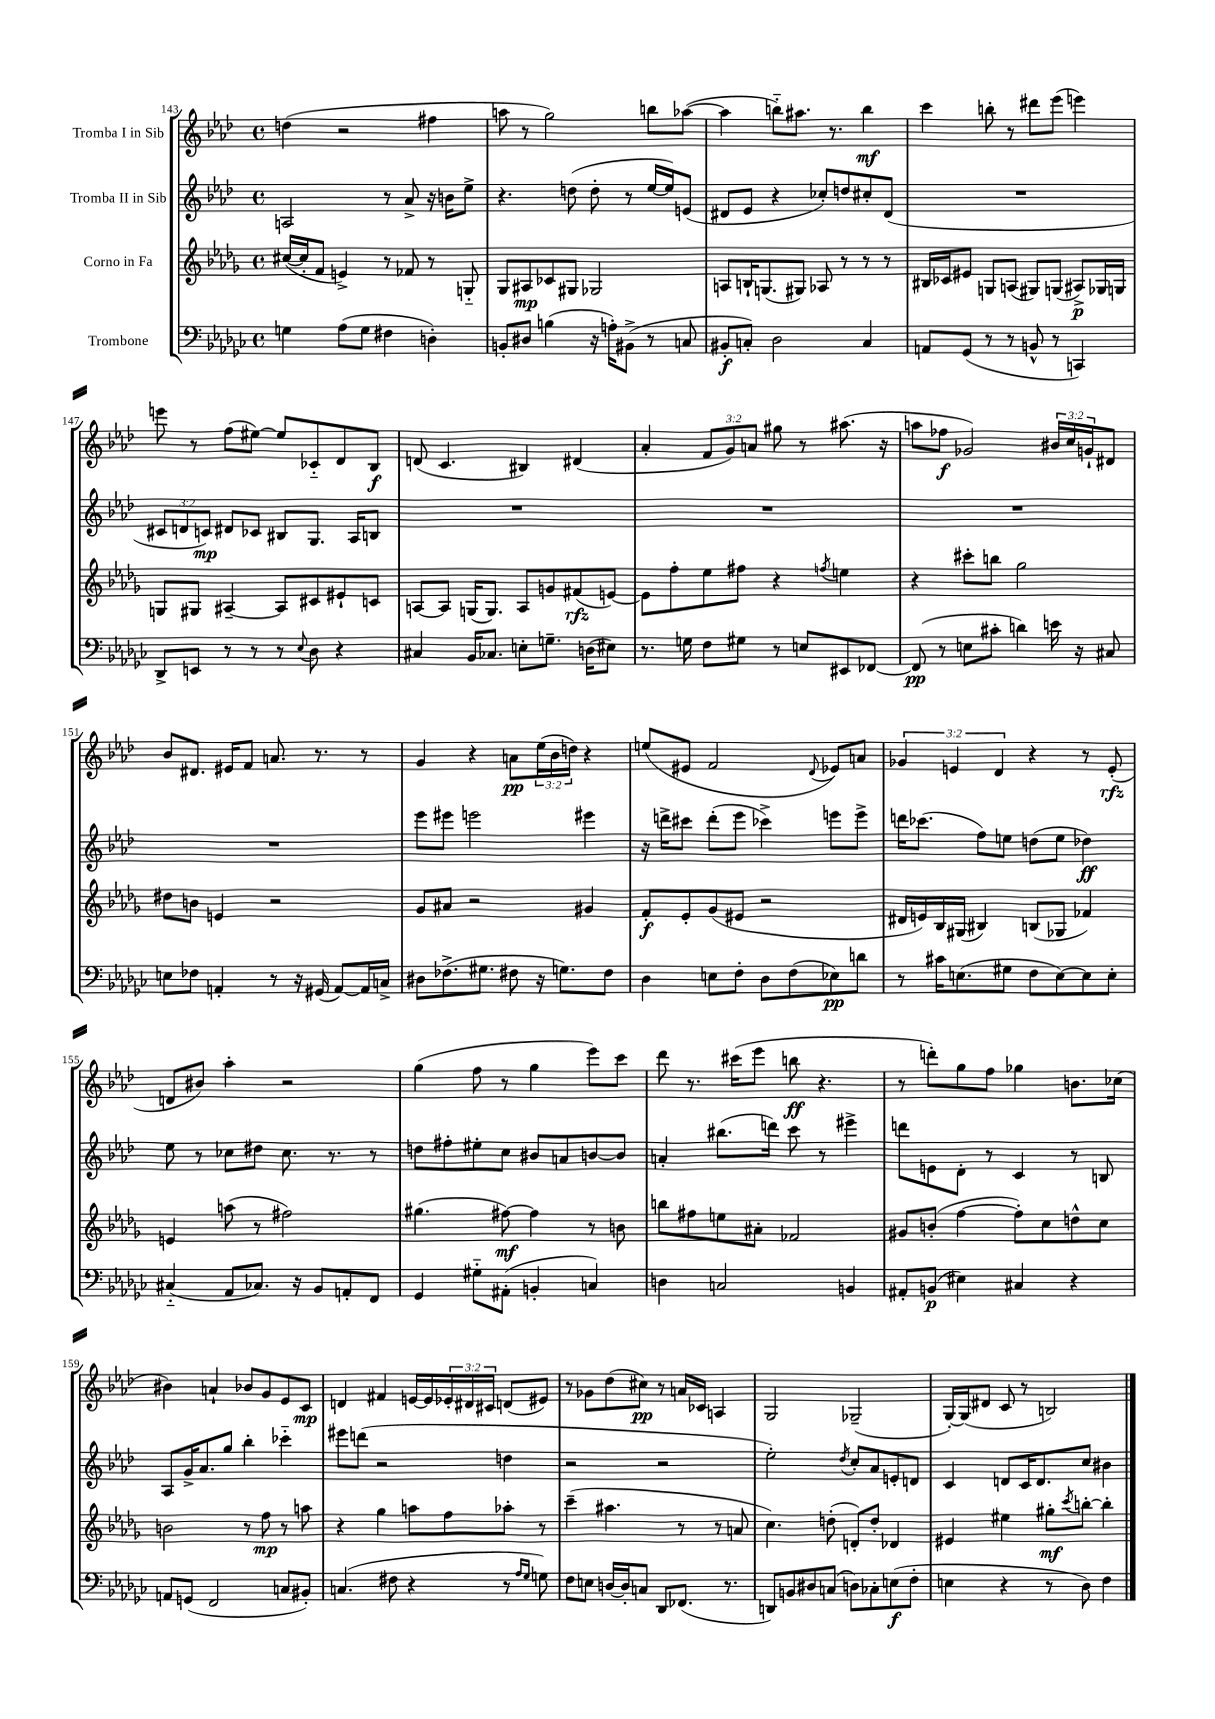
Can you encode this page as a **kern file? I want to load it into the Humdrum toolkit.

**kern	**kern	**kern	**kern
*staff4	*staff3	*staff2	*staff1
*clefF4	*clefG2	*clefG2	*clefG2
*k[b-e-a-d-g-c-]	*k[b-e-a-d-g-]	*k[b-e-a-d-]	*k[b-e-a-d-]
*M4/4	*M4/4	*M4/4	*M4/4
*met(c)	*met(c)	*met(c)	*met(c)
4G\	([16cc#/LL	2A/	(4dd\
.	16cc#'/]J	.	.
.	8f/J	.	.
(8A-\L	4e^/)	.	2r
8G\J	.	.	.
4F#\	8r	8r	.
.	8f-/	8a-^/	.
4D'\)	8r	16r	4ff#\
.	.	16b\LK	.
.	8G'~/	8ee-^\J	.
=	=	=	=
8BB'/L	8G-/L	4.r	8aa\
8D#/J	8A#/	.	8r
(4B\	8c-/	.	2gg\)
.	8G#/J	(8dd\	.
16r	2G-/	8dd'\	.
16A'\LK)	.	.	.
(8BB#^\J	.	8r	.
8r	.	[16ee-/LL	8bb\L
.	.	16ee-/]J)	.
8C/	.	(8e/J	([8aa-\J
=	=	=	=
8BB#'/L	8A/L	8d#/L	4aa-\]
8C'/J)	16B`/K	8e-/J	.
.	(8.G/	.	.
2D-\	.	4r	8bb'~\L)
.	8G#/J)	.	8.aa#\J
.	8A-/	8cc-'/L)	.
.	.	.	8.r
.	8r	8dd/	.
4C/	8r	8cc#'/	4bb\
.	8r	(8d#/J	.
=	=	=	=
8AA/L	16B#/LL	1r	4ccc\
.	16c-/J	.	.
(8GG-/J	8e#/J	.	.
8r	8G/L	.	8bb'\
8r	(8A/J	.	8r
8BB^^/	8G#/L)	.	8ddd#\L
8r	(8G/J	.	(8eee-\J
4CC/)	8A#^/L)	.	4eee\)
.	16G-/L	.	.
.	16G/JJ	.	.
=	=	=	=
8DD-^/L	8G/L	12c#/L	8eee\
.	.	12d/	.
8EE/J	8G#/J	.	8r
.	.	12c/J)	.
8r	[4A#~/	8d#/L	(8ff\L
8r	.	8c-/J	[8ee#\J)
8r	8A#/]L	8B#/L	8ee#/]L
8qqE-/	.	.	.
8D-\	8c#/	8.G/J	8c-'~/
4r	8e#`/	.	8d-/
.	.	16A-/LK	.
.	8c/J	8B/J	8B-/J
=	=	=	=
4C#/	[8A/L	1r	(8d/
.	8A/]J	.	4.c/
16BB-/LK	(16G/LK	.	.
8.C-/J	8.G/J)	.	.
8E'\L	8A/L	.	4B#/)
8.G~\J	8g/	.	.
.	(8f#/	.	(4d#/
(16D\LK	.	.	.
8E#\J)	[8e/J)	.	.
=	=	=	=
8.r	8e\]L	1r	4a-'/
.	8ff'\	.	.
16G\	.	.	.
8F\L	8ee-\	.	12f/L
.	.	.	12g/)
8G#\J	8ff#\J	.	.
.	.	.	12a/J
8r	4r	.	8gg#\
8E/L	.	.	8r
.	8qff/	.	.
8EE#/	4ee\	.	(8.aa#\
[8FF-/J	.	.	.
.	.	.	16r
=	=	=	=
(8FF-/]	4r	1r	8aa\L
8r	.	.	8ff-\J
8E\L	8ccc#'\L	.	2g-/)
8c#'\J	8bb\J	.	.
4d\)	2gg-\	.	.
16e\	.	.	24b#/LL
.	.	.	24cc/
16r	.	.	.
.	.	.	24g`/J
8C#/	.	.	8d#/J
=	=	=	=
8E\L	8dd#\L	1r	8b-/L
8F-\J	8b\J	.	8.d#/J
4AA'/	4e/	.	.
.	.	.	16e#/LK
.	.	.	8f/J
8r	2r	.	8.a/
16r	.	.	.
(16GG#/	.	.	8.r
[8AA/L)	.	.	.
16AA/]L	.	.	8r
16C^/JJ	.	.	.
=	=	=	=
8D#\L	8g-/L	8eee-\L	4g/
(8.F-^\	8a#/J	8eee#\J	.
.	2r	2eee\	4r
8.G#\J	.	.	.
8F#\	.	.	8a\L
16r	.	.	(24ee-\L
.	.	.	24b-\
8.G\L)	.	.	.
.	.	.	24dd\JJ)
.	4g#/	4eee#\	4r
8F#\J	.	.	.
=	=	=	=
4D-\	8f'/L	16r	(8ee/L
.	.	16ddd^\LK	.
.	8e-'/	8ccc#\J	8e#/J
8E\L	(8g-/	(8ddd'\L	2f/
8F'\J	8e#/J	8eee-\J	.
8D-\L	2r	4ccc-^\)	.
(8F\	.	.	.
.	.	.	8qqd-/
8E-\)	.	8eee\L	8e-/L)
8d\J	.	8eee^\J	8a/J
=	=	=	=
8r	16d#/LL	16ddd\LK	6g-/
.	16e/)	(8.ccc-\J	.
16c#\LK	16B-/	.	.
.	.	.	6e/
(8.E\	(16G#/JJ	.	.
.	4B#/)	8ff\L)	.
.	.	.	6d-/
8G#\J	.	8ee\J	.
8F\L	(8B/L	(8dd\L	4r
[8E\)	8G-/J	8ee\J	.
8E\]	4f-/)	4dd-\)	8r
8E'\J	.	.	(8e'/
=	=	=	=
(4C#'~/	4e/	8ee-\	8d/L
.	.	8r	8b#/J)
8AA-/L	(8aa\	8cc-\L	4aa-'\
8.C-/J)	8r	8dd#\J	.
.	2ff#\)	8.cc-\	2r
16r	.	.	.
8BB-/L	.	.	.
.	.	8.r	.
8AA'/	.	.	.
8FF/J	.	8r	.
=	=	=	=
4GG-/	(4.gg#\	8dd\L	(4gg\
.	.	8ff#'\	.
8G#'~\L	.	8ee#'\	8ff\
(8AA#'\J	[8ff#\)	8cc\J	8r
4BB'/	4ff#\]	8b#/L	4gg\
.	.	8a/	.
4C/)	8r	[8b/	8eee-\L)
.	8b\	8b/]J	8ccc\J
=	=	=	=
4D\	8bb\L	4a'/	8ddd-\
.	8ff#\	.	8.r
2C/	8ee\	(8.bb#\L	.
.	.	.	(16ccc#\LK
.	8a#'\J	.	8eee-\J
.	.	16ddd\Jk)	.
.	2f-/	8ccc\	8bb\
.	.	8r	4.r
4BB/	.	4eee#^\	.
=	=	=	=
8AA#'/L	8g#/L	8ddd\L	8r
(8BB/J	(8b'/J	8e\	8ddd'\L)
4E#\)	[4ff\	8d-'\J	8gg\
.	.	8r	8ff\J
4C#/	8ff'\]L)	4c/	4gg-\
.	8cc\	.	.
4r	8dd^^\	8r	8.b\L
.	8cc\J	8B/	.
.	.	.	(16cc-\Jk
=	=	=	=
8AA/L	2b\	8A-/L	4b#\)
(8GG/J	.	16g^/K	.
.	.	8.a-/	.
2FF/	.	.	4a`/
.	.	8gg/J	.
.	8r	4bb-'\	8b-/L
.	8ff\	.	8g/
8C/L	8r	4ccc-'~\	8e-/
8BB#'/J)	8aa\	.	8c/J
=	=	=	=
(4.C/	4r	8eee#\L	4d/
.	.	(8ddd\J	.
.	4gg-\	2r	4f#/
8F#\	.	.	.
4r	8aa\L	.	[16e/LL
.	.	.	16e/]
.	8ff\	.	24e-'/
.	.	.	24d#/
.	.	.	24c#/JJ
8r	8aa-'\J	4dd\	(8d/L
16qqA-/LL	.	.	.
16qqG-/JJ	.	.	.
8G\)	8r	.	8e#/J)
=	=	=	=
8F\L	(4ccc~\	2r	8r
8E\J	.	.	8g-\L
[16D/LL	4.aa#\	.	(8dd-\
16D'/]J	.	.	.
8C/J	.	.	8cc#\J)
8DD-/L	.	2r	8r
(8.FF-/J	8r	.	16a/LL
.	.	.	16c-/JJ
.	8r	.	4A/
8.r	.	.	.
.	8a/	.	.
=	=	=	=
8DD/L)	4.cc\)	2ee-'\)	2G/
8BB/	.	.	.
8D#/	.	.	.
(8C/J	(8dd'\	.	.
.	.	8qdd-/	.
8D\L)	8d'/L)	8cc'/L	(2G-~/
8C-'\	8dd'/J	8a-/	.
(8E\	4d-/	8e'/	.
8F'\J	.	8d/J	.
=	=	=	=
4E\	4e#/	4c/	[16G'/LL)
.	.	.	(16G/]J
.	.	.	8d#/J
4r	4ee#\	8d/L	8c/
.	.	16c/K	8r
.	.	8.d/	.
8r	8gg#'\L	.	2B/)
.	8qccc/	.	.
8D-\)	[8bb'\J	8cc/J	.
4F\	4bb'\]	4b#\	.
==	==	==	==
*-	*-	*-	*-
